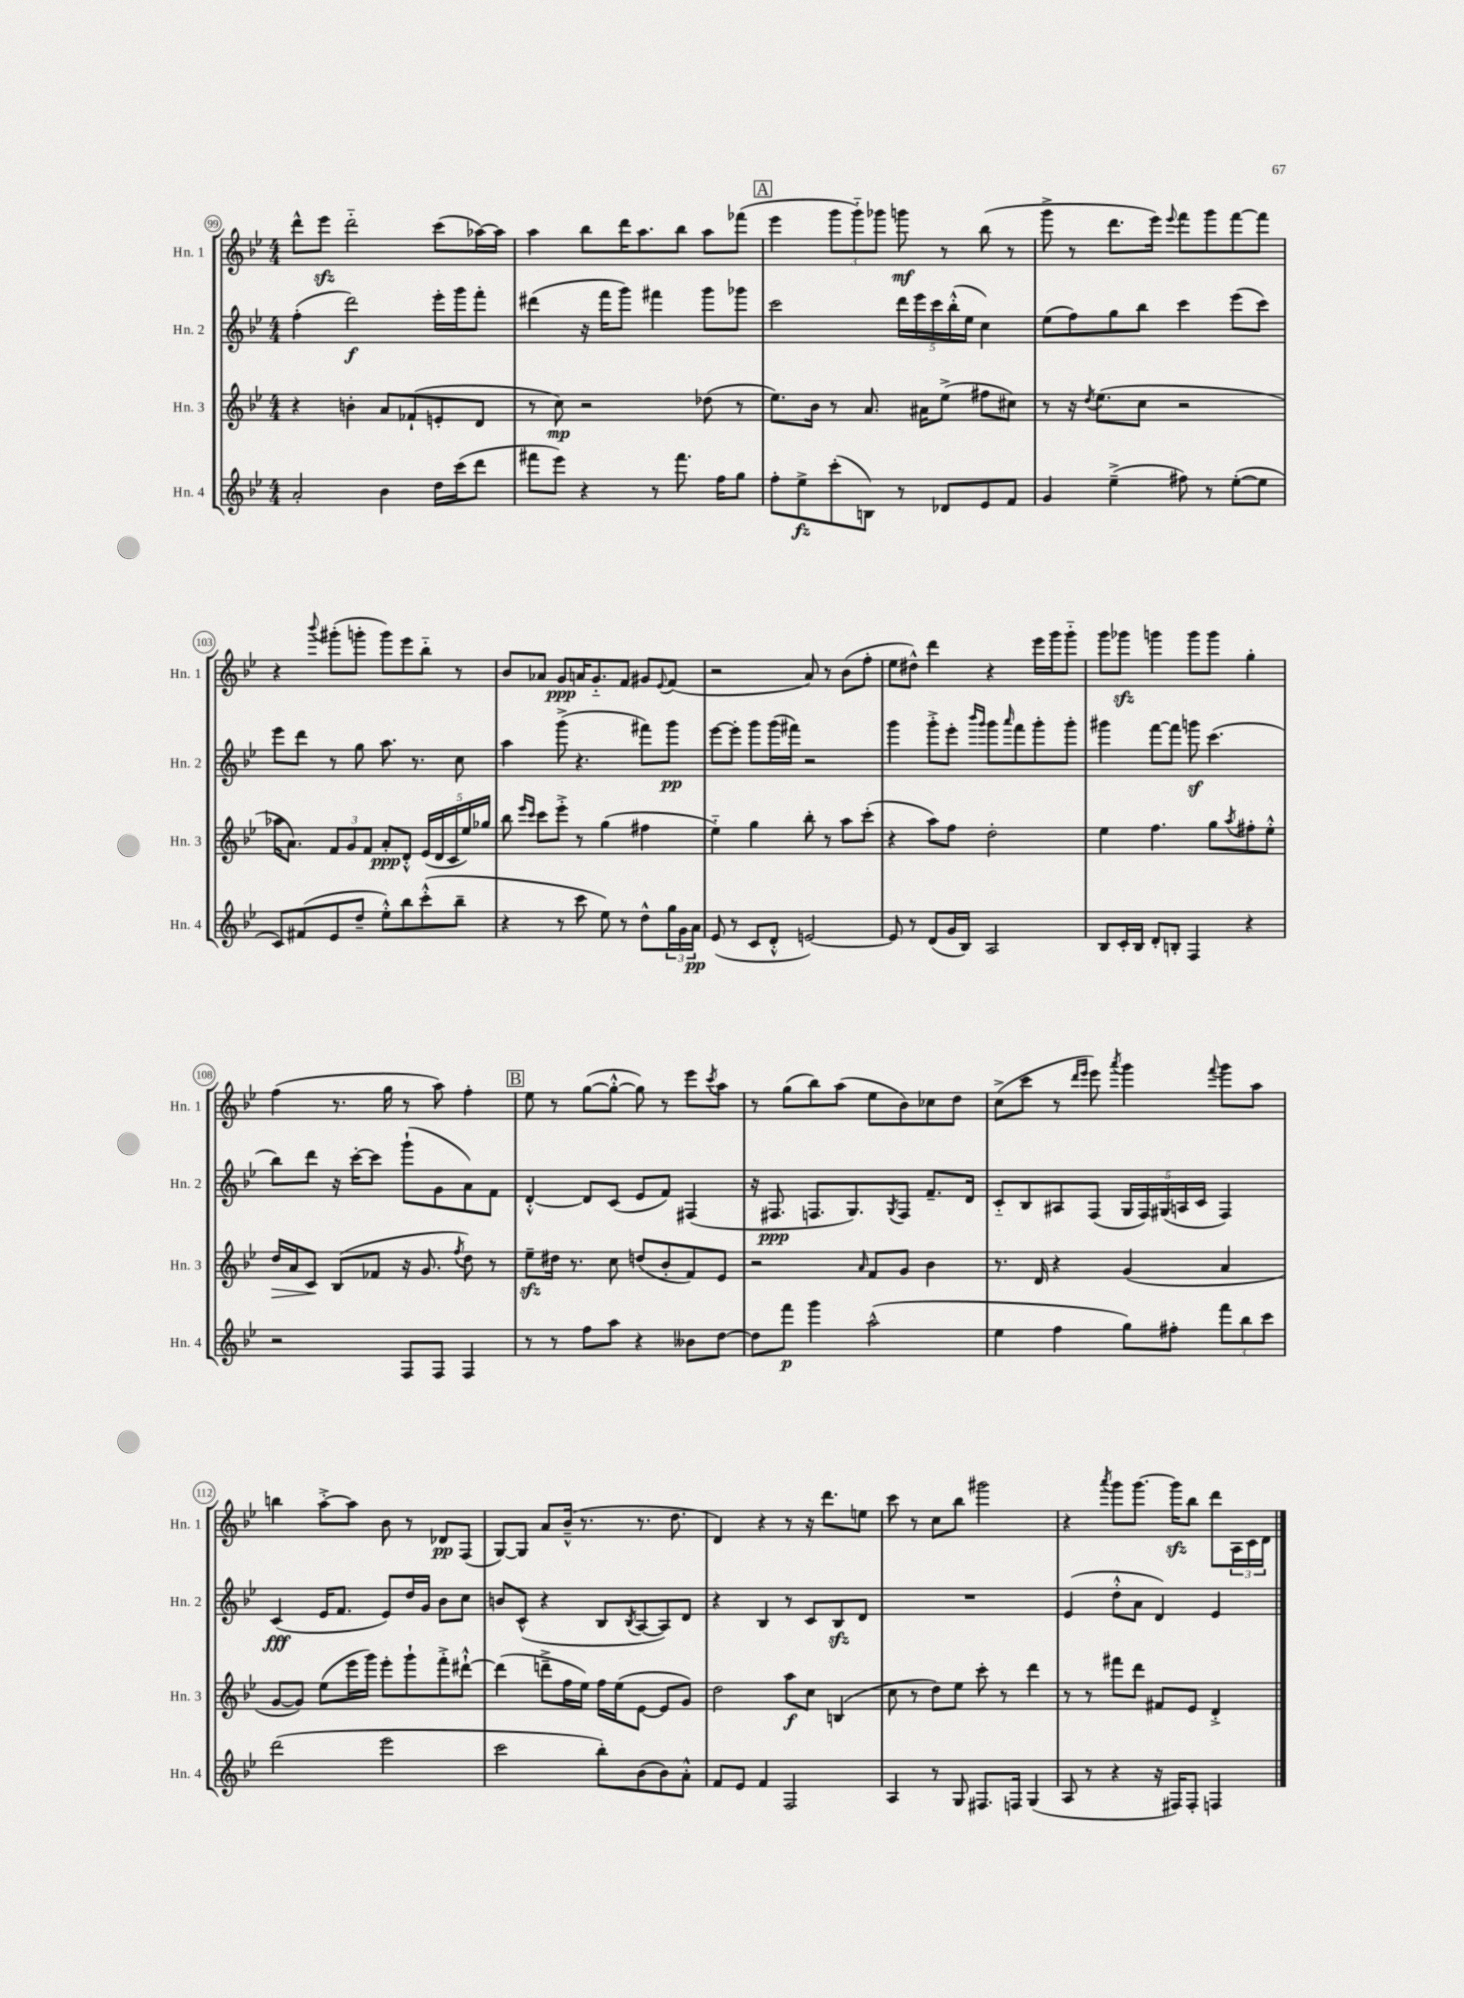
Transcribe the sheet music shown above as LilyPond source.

<<
\new StaffGroup <<
\new Staff = "s0" \with { instrumentName = "Hn. 1" shortInstrumentName = "Hn. 1" } {
    \clef treble \key bes \major \numericTimeSignature \time 4/4
    d'''8-^ ees'''8\sfz d'''2-_ c'''8( aes''16~) aes''16 |
    a''4 bes''8 d'''16 a''8. bes''8 a''8 fes'''8( |
    \mark \markup { \box "A" } ees'''4 \tuplet 3/2 { g'''8 g'''8-_) ges'''8 } g'''8\mf r8 bes''8( r8 |
    g'''8-> r8 d'''8. ees'''16) \appoggiatura { ees'''8 } f'''8 g'''8 f'''8~ f'''8 |
    r4 \appoggiatura { bes'''8 } gis'''8-.( g'''8-. g'''8) ees'''8 bes''8-_ r8 |
    bes'8 aes'8 g'8\ppp a'16 g'8.-_ f'8 gis'8 \appoggiatura { ees'8 } f'8( |
    r2 a'8) r8 bes'8( f''8-. |
    ees''8 dis''8-^) d'''4 r4 ees'''16 g'''16 g'''8-_ |
    g'''8 ges'''8\sfz g'''4 g'''8 g'''8 g''4-. |
    f''4( r8. g''16 r8 a''8) f''4-. |
    \mark \markup { \box "B" } ees''8 r8 g''8~( g''8~-.-^ g''8) r8 ees'''8 \acciaccatura { c'''8 } a''8 |
    r8 g''8( bes''8) a''8( ees''8 bes'8) ces''8 d''8 |
    c''8->( c'''8 r8 \grace { d'''16 ees'''16 } ees'''8) \acciaccatura { a'''8 } g'''4 \appoggiatura { f'''8 } g'''8 a''8 |
    b''4 a''8~-.-> a''8 bes'8 r8 des'8\pp f8( |
    g8~) g8 a'8 bes'16---^( r8. r8. d''8. |
    d'4) r4 r8 r16 d'''8. e''8 |
    c'''8 r8 c''8 bes''8 gis'''2 |
    r4 \acciaccatura { a'''8 } g'''8 g'''8.~ g'''16\sfz bes''8 d'''8 \tuplet 3/2 { a16 c'16 d'16 } \bar "|." |
}
\new Staff = "s1" \with { instrumentName = "Hn. 2" shortInstrumentName = "Hn. 2" } {
    \clef treble \key bes \major \numericTimeSignature \time 4/4
    f''4-.( d'''2\f) ees'''16-. g'''16 f'''8-. |
    dis'''4( r16 f'''16 g'''8) fis'''4 g'''8 ges'''8 |
    \mark \markup { \box "A" } c'''2 \tuplet 5/4 { d'''16 ees'''16 c'''16 bes''16-.-^( ees''16 } c''4) |
    ees''8( f''8) g''8 bes''8 c'''4 ees'''8( c'''8) |
    ees'''8 d'''8 r8 g''8 a''8. r8. c''8 |
    a''4 g'''8->( r4. fis'''8) g'''8\pp |
    ees'''8~ ees'''8-. g'''8 g'''16( fis'''16) r2 |
    g'''4 g'''8-.-> ees'''8-. \grace { bes'''16 g'''16 } g'''8 \grace { a'''16 } f'''8 g'''8-. g'''8-. |
    gis'''4 f'''8~ f'''8 g'''8\sf c'''4.( |
    bes''8) d'''8 r16 c'''16~-. c'''8 g'''8-!( g'8 a'8) f'8 |
    \mark \markup { \box "B" } d'4~-.-^ d'8 c'8( ees'8 f'8) fis4( |
    r16 fis8.\ppp f8. g8.) \acciaccatura { g8 } f8 f'8.-- d'16 |
    c'8-_ bes8 ais8 f8( \tuplet 5/4 { g16 f16) gis16( a16 c'16 } f4) |
    c'4\fff( ees'16 f'8. ees'8) d''16 g'16 bes'8 c''8 |
    b'8 c'8-^( r4 bes8 \acciaccatura { bes8 } a8~ a8) d'8 |
    r4 bes4 r8 c'8 bes8\sfz d'8 |
    R1 |
    ees'4( d''8-.-^ a'8 d'4) ees'4 \bar "|." |
}
\new Staff = "s2" \with { instrumentName = "Hn. 3" shortInstrumentName = "Hn. 3" } {
    \clef treble \key bes \major \numericTimeSignature \time 4/4
    r4 b'4-. a'8 fes'8-!( e'8-. d'8 |
    r8 c''8\mp) r2 des''8( r8 |
    \mark \markup { \box "A" } ees''8.) bes'16 r8 a'8. ais'16 ees''8->( fis''8 cis''8) |
    r8 r16 \acciaccatura { d''8 } ees''8.( c''8 r2 |
    aes''16 a'8.) \tuplet 3/2 { f'8 g'8 f'8 } a'8-.\ppp d'8-.-^ \tuplet 5/4 { ees'16( d'16 c'16 ees''16) ges''16 } |
    bes''8 \grace { ees'''16 c'''16 } c'''8 ees'''8-.-> r8 g''4( fis''4 |
    ees''4-_) g''4 bes''8-. r8 a''8 c'''8-.( |
    r4 a''8) f''8 d''2-. |
    ees''4 f''4. g''8 \acciaccatura { a''8 } fis''8-. ees''8-.-^ |
    d''16\> a'16 c'8\! bes8( fes'8 r16 g'8. \acciaccatura { f''8 } d''8) r8 |
    \mark \markup { \box "B" } ees''8--\sfz dis''16 r8. c''8 d''8( bes'8-. f'8) ees'8 |
    r2 \grace { a'16 } f'8 g'8 bes'4 |
    r8. d'16 r4 g'4( a'4 |
    g'8~ g'8) ees''8( ees'''16 g'''16) ees'''8-. g'''8-! f'''8-.-> dis'''8~-!-^ |
    dis'''4( d'''8---> f''16 ees''16) f''16 ees''16( ees'8~ ees'8 g'8) |
    d''2 a''8\f c''8 b4( |
    c''8 r8 d''8) ees''8 c'''8-. r8 d'''4 |
    r8 r8 fis'''8 d'''8 fis'8 ees'8 d'4-.-> \bar "|." |
}
\new Staff = "s3" \with { instrumentName = "Hn. 4" shortInstrumentName = "Hn. 4" } {
    \clef treble \key bes \major \numericTimeSignature \time 4/4
    a'2-. bes'4 d''16 c'''16( d'''8 |
    fis'''8 ees'''8) r4 r8 fis'''8. f''16 g''8 |
    \mark \markup { \box "A" } f''8-. ees''8->\fz c'''8-.( b8) r8 des'8 ees'8 f'8 |
    g'4 ees''4--->( fis''8) r8 ees''8~-.( ees''8 |
    c'8) fis'8( ees'8 d''8-- ees''8-.-^) bes''8 c'''8-.-^( bes''8-- |
    r4 r8 c'''8 ees''8) r8 d''8-^ \tuplet 3/2 { g''16 g'16 a'16\pp } |
    ees'8( r8 c'8 d'8-.-^ e'2~) |
    e'8 r8 d'8( g'16 bes16) a2 |
    bes8 c'16-. bes16 d'8-. b8-. f4 r4 |
    r2 f8 f8 f4 |
    \mark \markup { \box "B" } r8 r8 f''8 a''8 r4 beses'8 d''8~ |
    d''8 f'''8\p g'''4 a''2-^( |
    ees''4 f''4 g''8) fis''8-. \tuplet 3/2 { f'''8 bes''8 c'''8 } |
    d'''2( ees'''2 |
    c'''2 bes''8-.) bes'8( bes'8) a'8-.-^ |
    f'8 ees'8 f'4 f2 |
    a4 r8 g8 fis8. f16 g4( |
    a8 r8 r4 r16 fis16) fis8-. f4 \bar "|." |
}
>>
>>
\layout { \context { \Score currentBarNumber = #99 \override BarNumber.stencil = #(make-stencil-circler 0.1 0.3 ly:text-interface::print) } }
